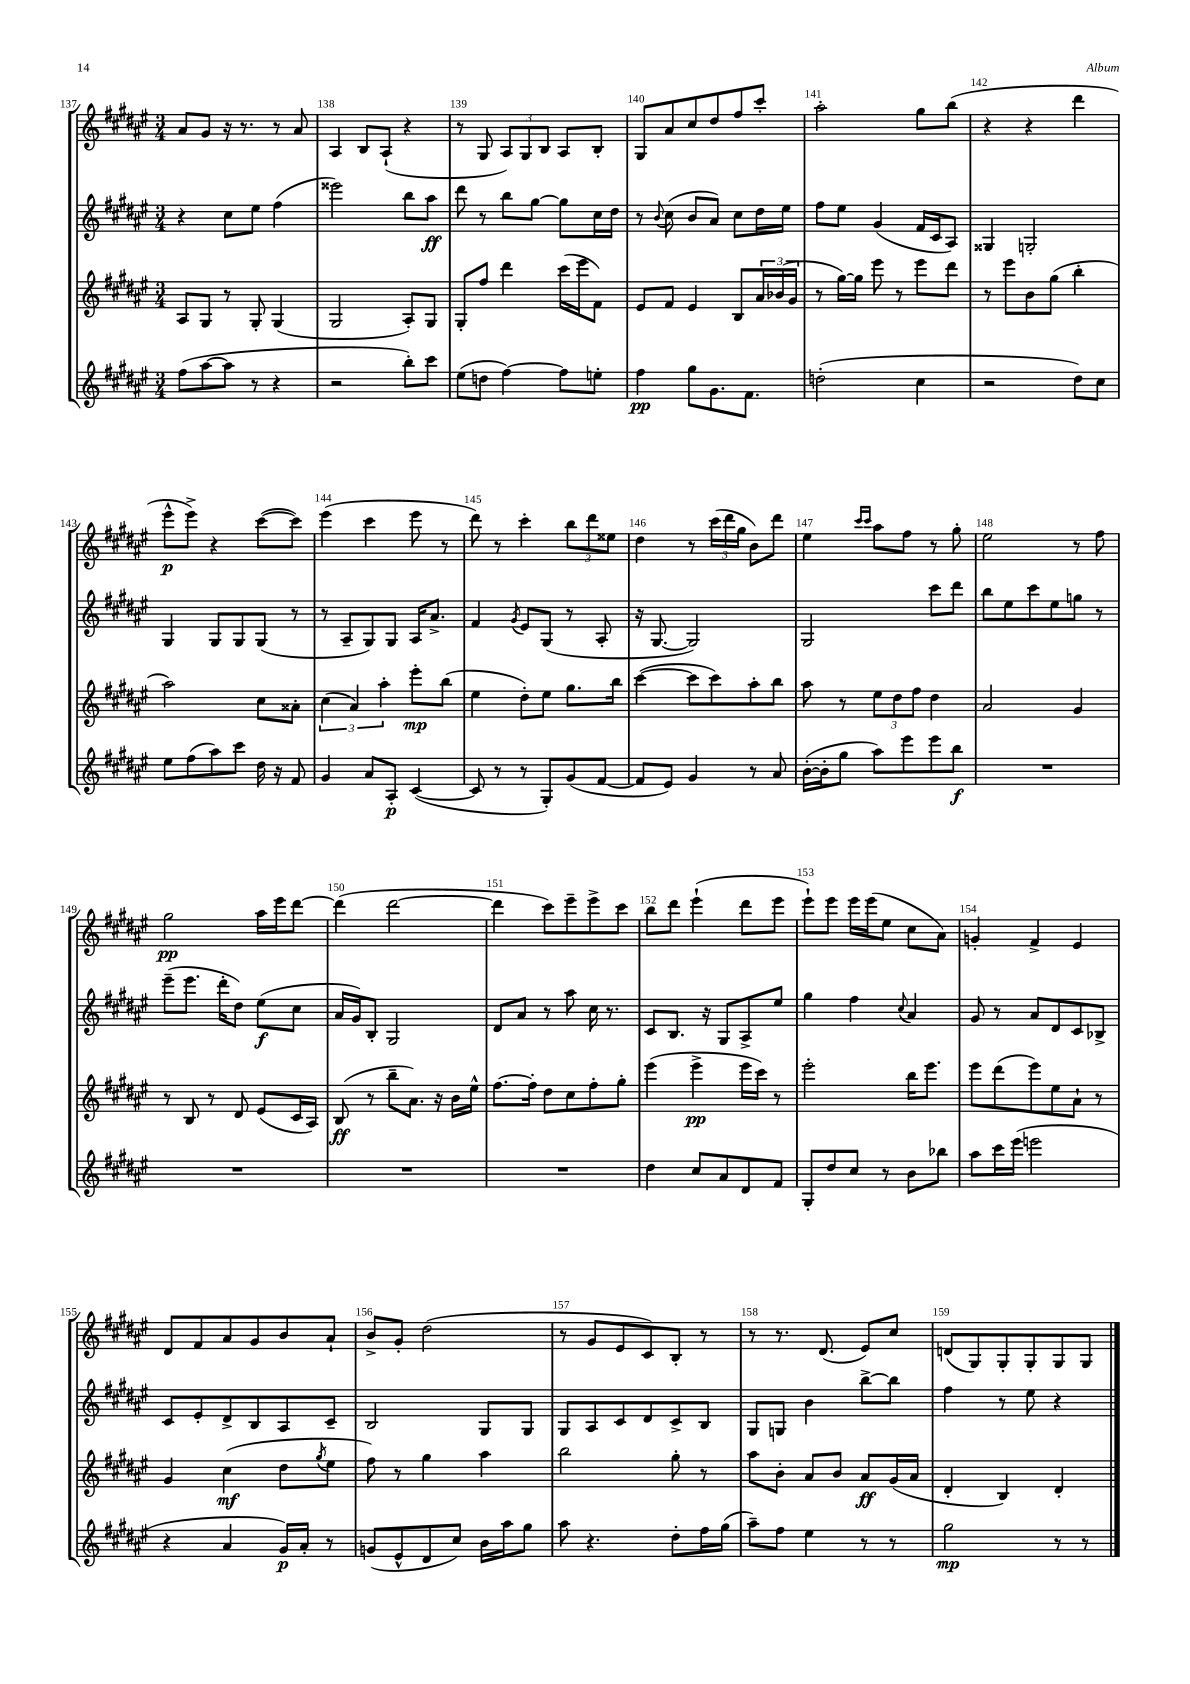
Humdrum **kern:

**kern	**kern	**kern	**kern
*staff4	*staff3	*staff2	*staff1
*clefG2	*clefG2	*clefG2	*clefG2
*k[f#c#g#d#a#e#]	*k[f#c#g#d#a#e#]	*k[f#c#g#d#a#e#]	*k[f#c#g#d#a#e#]
*M3/4	*M3/4	*M3/4	*M3/4
(8ff#	8A#	4r	8a#
[8aa#	8G#	.	8g#
8aa#]	8r	8cc#	16r
.	.	.	8.r
8r	8G#'	8ee#	.
4r	(4G#	(4ff#	8r
.	.	.	8a#
=	=	=	=
2r	2G#	2eee##)	4A#
.	.	.	8B
.	.	.	(8A#`
8bb')	8A#')	8bb	4r
8ccc#	8G#	8aa#	.
=	=	=	=
(8ee#	8G#'	8ddd#	8r
8dd	8ff#	8r	8G#
[4ff#)	4ddd#	8bb	12A#)
.	.	.	12G#
.	.	[8gg#	.
.	.	.	12B
8ff#]	(16ccc#	8gg#]	8A#
.	16eee#	.	.
8ee'	8f#)	16cc#	8B'
.	.	16dd#	.
=	=	=	=
4ff#	8e#	8r	8G#
.	.	8qqb	.
.	8f#	(8cc#	8a#
8gg#	4e#	8b	8cc#
8.g#	.	8a#)	8dd#
.	8B	8cc#	8ff#
8.f#	.	.	.
.	24a#	16dd#	8ccc#'
.	(24b-	.	.
.	.	16ee#	.
.	24g#	.	.
=	=	=	=
(2dd'	8r	8ff#	2aa#'
.	[16gg#)	8ee#	.
.	16gg#]	.	.
.	8eee#	(4g#	.
.	8r	.	.
4cc#	8eee#	16f#	8gg#
.	.	16c#	.
.	8ddd#	8A#)	(8bb
=	=	=	=
2r	8r	4G##	4r
.	8eee#	.	.
.	8b	2G'	4r
.	(8gg#	.	.
8dd#)	4bb'	.	4ddd#
8cc#	.	.	.
=	=	=	=
8ee#	2aa#)	4G#	8eee#^^
(8ff#	.	.	8eee#^)
8aa#)	.	8G#	4r
8ccc#	.	8G#	.
16dd#	8cc#	(8G#	([8ccc#
16r	.	.	.
8f#	8a##'	8r	8ccc#])
=	=	=	=
4g#	(6cc#	8r	(4eee#
.	.	8A#~	.
.	6a#)	.	.
8a#	.	8G#)	4ccc#
.	6aa#'	.	.
8A#'	.	8G#	.
([4c#	8eee#'	16A#	8eee#
.	.	8.a#^	.
.	(8bb	.	8r
=	=	=	=
8c#]	4ee#	4f#	8ddd#)
8r	.	.	8r
.	.	8qg#	.
8r	8dd#')	8e#	4ccc#'
8G#')	8ee#	(8G#	.
(8g#	8.gg#	8r	12bb
.	.	.	12ddd#
[8f#	.	8A#'	.
.	.	.	12ee##
.	16bb	.	.
=	=	=	=
8f#]	([4ccc#	16r	4dd#
.	.	[8.G#	.
8e#)	.	.	.
4g#	8ccc#]	2G#])	8r
.	8ccc#)	.	(24ccc#
.	.	.	24ddd#
.	.	.	24gg#
8r	8aa#'	.	8b)
8a#	8bb	.	8ddd#
=	=	=	=
([16b'	8aa#	2G#	4ee#
16b']	.	.	.
8gg#	8r	.	.
.	.	.	16qqccc#
.	.	.	16qqccc#
8aa#)	12ee#	.	8aa#
.	12dd#	.	.
8eee#	.	.	8ff#
.	12ff#	.	.
8eee#	4dd#	8ccc#	8r
8bb	.	8ddd#	8gg#'
=	=	=	=
2.r	2a#	8bb	2ee#
.	.	8ee#	.
.	.	8ccc#	.
.	.	8ee#	.
.	4g#	8gg	8r
.	.	8r	8ff#
=	=	=	=
2.r	8r	(8eee#~	2gg#
.	8B	8.eee#	.
.	8r	.	.
.	.	16ddd#'	.
.	8d#	8dd#)	.
.	(8e#	(8ee#	16aa#
.	.	.	16eee#
.	16c#	8cc#	[8ddd#
.	16A#)	.	.
=	=	=	=
2.r	(8B	16a#	(4ddd#]
.	.	16g#)	.
.	8r	8B'	.
.	8bb~	2G#	[2ddd#
.	8.a#)	.	.
.	16r	.	.
.	16b	.	.
.	16ee#^^	.	.
=	=	=	=
2.r	[8.ff#	8d#	4ddd#]
.	.	8a#	.
.	16ff#']	.	.
.	8dd#	8r	8ccc#)
.	8cc#	8aa#	8eee#~
.	8ff#'	16cc#	8eee#^
.	.	8.r	.
.	8gg#'	.	8ccc#
=	=	=	=
4dd#	(4eee#	8c#	8bb
.	.	8.B	8ddd#
8cc#	4eee#^	.	(4eee#`
.	.	16r	.
8a#	.	8G#	.
8d#	16eee#	8A#^	8ddd#
.	16ccc#)	.	.
8f#	8r	8ee#	8eee#
=	=	=	=
8G#'	2eee#'	4gg#	8eee#`)
8dd#	.	.	8eee#
8cc#	.	4ff#	16eee#
.	.	.	(16eee#
8r	.	.	8ee#
.	.	8qqcc#	.
8b	16bb	4a#	8cc#
.	8.eee#	.	.
8bb-	.	.	8a#)
=	=	=	=
8aa#	8eee#	8g#	4g'
16ccc#	(8ddd#	8r	.
(16eee#	.	.	.
2eee	8eee#)	8a#	4f#^
.	8ee#	8d#	.
.	8a#`	8c#	4e#
.	8r	8B-^	.
=	=	=	=
4r	4g#	8c#	8d#
.	.	8e#'	8f#
4a#	(4cc#	8d#^	8a#
.	.	8B	8g#
16g#)	8dd#	8A#	8b
16a#'	.	.	.
.	8qgg#	.	.
8r	8ee#	8c#~	8a#`
=	=	=	=
(8g	8ff#)	2B	8b^
8e#^^	8r	.	8g#'
8d#	4gg#	.	(2dd#
8cc#)	.	.	.
16b	4aa#	8G#	.
16aa#	.	.	.
8gg#	.	8G#	.
=	=	=	=
8aa#	2bb	8G#	8r
4.r	.	8A#	8g#
.	.	8c#	8e#
.	.	8d#	8c#)
8dd#'	8gg#'	8c#^	8B'
16ff#	8r	8B	8r
(16gg#	.	.	.
=	=	=	=
8aa#~)	8aa#	8G#	8r
8ff#	8b'	8G	8.r
4ee#	8a#	4b	.
.	.	.	(8.d#
.	8b	.	.
8r	8a#	[8bb^	8e#)
8r	(16g#	8bb]	8cc#
.	16a#	.	.
=	=	=	=
2gg#	4d#'	4ff#	(8d
.	.	.	8G#)
.	4B)	8r	8G#'
.	.	8ee#	8G#'
8r	4d#'	4r	8G#
8r	.	.	8G#
==	==	==	==
*-	*-	*-	*-
